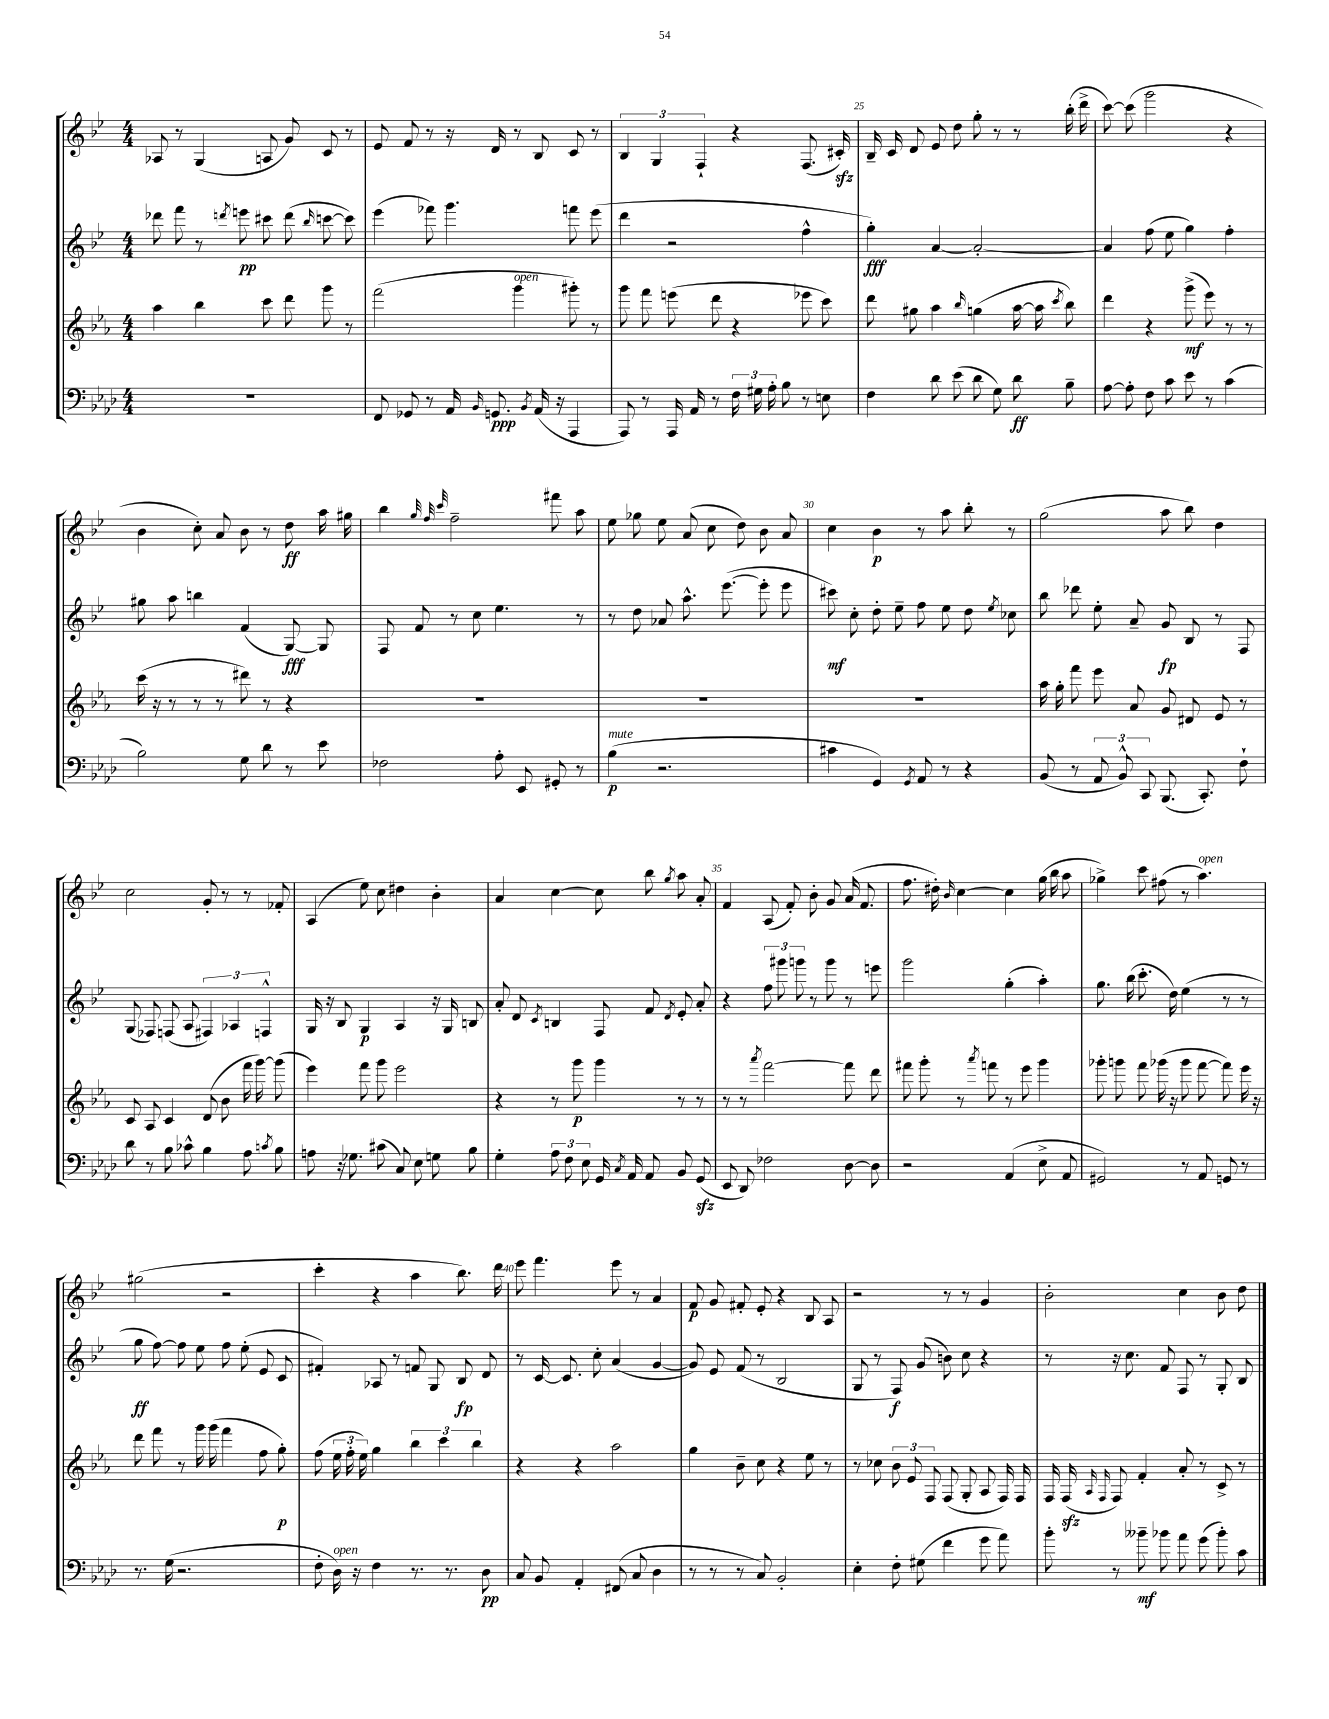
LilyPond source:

<<
\new StaffGroup <<
\new Staff = "s0" {
    \clef treble \key bes \major \numericTimeSignature \time 4/4
    \autoBeamOff aes8 r8 g4( a8 g'8) c'8 r8 |
    ees'8 f'8 r8 r16 d'16 r8 bes8 c'8 r8 |
    \tuplet 3/2 { bes4 g4 f4-! } r4 f8.( cis'16-.\sfz) |
    bes16-- c'16 d'8 ees'8 d''8 g''8-. r8 r8 bes''16-.( d'''16-> |
    c'''8~) c'''8( g'''2 r4 |
    bes'4 c''8-.) a'8 bes'8 r8 d''8\ff a''16 gis''16 |
    bes''4 \grace { g''32 f''32 c'''32 } f''2-- fis'''8 a''8 |
    ees''8 ges''8 ees''8 a'8( c''8 d''8) bes'8 a'8 |
    c''4 bes'4\p r8 a''8 bes''8-. r8 |
    g''2( a''8 bes''8) d''4 |
    c''2 g'8-. r8 r8 fes'8-. |
    a4( ees''8) c''8 dis''4 bes'4-. |
    a'4 c''4~ c''8 bes''8 \acciaccatura { g''8 } a''8 a'8-. |
    f'4 a8( f'8-.) bes'8-. g'8 a'16( f'8. |
    f''8. dis''16-.) \grace { bes'16 } c''4~ c''4 g''16( bes''16 a''8 |
    ges''4->) c'''8 fis''8( r8 a''4.^\markup { \italic "open" }) |
    gis''2( r2 |
    c'''4-. r4 a''4 bes''8.) d'''16 |
    ees'''8 f'''4. ees'''8 r8 a'4 |
    f'8\p g'8 fis'8-. ees'8-. r4 bes8 a8 |
    r2 r8 r8 g'4 |
    bes'2-. c''4 bes'8 d''8 \bar "|." |
}
\new Staff = "s1" {
    \clef treble \key bes \major \numericTimeSignature \time 4/4
    \autoBeamOff des'''8 f'''8 r8 \acciaccatura { d'''8 } e'''8\pp cis'''8 d'''8( \grace { bes''16 } c'''8~ c'''8) |
    ees'''4( fes'''8) g'''4. f'''8 ees'''8( |
    d'''4 r2 f''4-^ |
    g''4-.\fff) a'4~ a'2~-. |
    a'4 f''8( ees''8 g''4) f''4-. |
    gis''8 a''8 b''4 f'4( g8~\fff) g8 |
    f8 f'8 r8 c''8 ees''4. r8 |
    r8 d''8 aes'8 a''8.-^ ees'''8.~( ees'''8-. ees'''8 |
    cis'''8\mf) c''8-. d''8-. ees''8-- f''8 ees''8 d''8 \acciaccatura { ees''8 } ces''8 |
    bes''8 des'''8 ees''8-. a'8-- g'8\fp bes8 r8 f8 |
    g8( fes8) f8( a8 \tuplet 3/2 { fis4) aes4 f4-^ } |
    g16 r16 bes8 g4\p a4 r16 g16 b8 |
    a'8-. d'8 \acciaccatura { c'8 } b4 f8 f'8 \acciaccatura { d'8 } ees'8-. a'8-. |
    r4 \tuplet 3/2 { f''8 gis'''8 g'''8 } r8 g'''8 r8 e'''8 |
    g'''2 g''4-.( a''4-.) |
    g''8. bes''16( c'''8.-. d''16) ees''4( r8 r8 |
    g''8\ff f''8~) f''8 ees''8 f''8 ees''8-.( ees'8 c'8 |
    fis'4-.) aes8 r8 f'8 g8 bes8\fp d'8 |
    r8 c'16~ c'8. c''8-. a'4( g'4~ |
    g'8) ees'8 f'8( r8 bes2 |
    g8 r8 f8\f) g'8( b'8) c''8 r4 |
    r8 r16 c''8. f'8 f8 r8 g8-. bes8 \bar "|." |
}
\new Staff = "s2" {
    \clef treble \key ees \major \numericTimeSignature \time 4/4
    \autoBeamOff aes''4 bes''4 c'''8 d'''8 g'''8 r8 |
    f'''2( g'''4^\markup { \italic "open" } gis'''8-.) r8 |
    g'''8 f'''8 e'''8( d'''8 r4 ees'''8 c'''8) |
    d'''8 gis''8 aes''4 \grace { bes''16 } g''4( aes''16~ aes''16 \acciaccatura { c'''8 } bes''8) |
    d'''4 r4 g'''8->\mf( ees'''8) r8 r8 |
    c'''16( r16 r8 r8 r8 dis'''8) r8 r4 |
    R1 |
    R1 |
    R1 |
    aes''16 g''16-. f'''8 ees'''8 aes'8 g'8 dis'8 ees'8 r8 |
    c'8 aes8 c'4 d'8( bes'8 f'''16 g'''16~) g'''8( |
    ees'''4) f'''8 g'''8 ees'''2 |
    r4 r8 g'''8\p g'''4 r8 r8 |
    r8 r8 \acciaccatura { aes'''8 } f'''2~ f'''8 d'''8 |
    fis'''8 g'''8-. r8 \acciaccatura { aes'''8 } f'''8 r8 ees'''8 g'''4 |
    ges'''8-. g'''8 f'''8 ges'''16( r16 ges'''8 f'''8~ f'''8) ees'''16 r16 |
    d'''8 f'''8 r8 g'''16 g'''16( f'''4 f''8 g''8-.\p) |
    f''8( \tuplet 3/2 { ees''16 f''16-. ees''16) } g''4 \tuplet 3/2 { bes''4 c'''4 bes''4 } |
    r4 r4 aes''2 |
    g''4 bes'8-- c''8 r4 ees''8 r8 |
    r8 ces''8 \tuplet 3/2 { bes'8 ees'8 f8 } f8( g8-. aes8 f16) f16 |
    f16 f16\sfz( \grace { aes16 f16 } f8) f'4-. aes'8-. r8 c'8-> r8 \bar "|." |
}
\new Staff = "s3" {
    \clef bass \key aes \major \numericTimeSignature \time 4/4
    \autoBeamOff R1 |
    f,8 ges,8 r8 aes,16 \grace { bes,16 } g,8.\ppp \acciaccatura { bes,8 } aes,16( r16 aes,,4 |
    aes,,8) r8 aes,,16 aes,16 r8 \tuplet 3/2 { f16 gis16 aes16-. } bes8 r8 e8 |
    f4 des'8 ees'8( des'8 g8) des'8\ff bes8-- |
    aes8~ aes8-. f8 c'8 ees'8 r8 c'4( |
    bes2) g8 des'8 r8 ees'8 |
    fes2 aes8-. ees,8 gis,8-. r8 |
    bes4\p^\markup { \italic "mute" }( r2. |
    cis'4 g,4) \acciaccatura { g,8 } aes,8 r8 r4 |
    bes,8( r8 \tuplet 3/2 { aes,8 bes,8-^) c,8 } bes,,8.( c,8.-.) f8-! |
    des'8 r8 bes8 ces'8-^ bes4 aes8 \acciaccatura { c'8 } bes8 |
    a8 r16 ges8. cis'8( c8) ees8 g8 bes8 |
    g4-. \tuplet 3/2 { aes8 f8 ees8 } g,16 \acciaccatura { c8 } aes,16 aes,8 bes,8 g,8\sfz( |
    ees,8 des,8) fes2 des8~ des8 |
    r2 aes,4( ees8-> aes,8 |
    gis,2) r8 aes,8 g,8 r8 |
    r8. g16( r2. |
    f8-. des16^\markup { \italic "open" }) r16 f4 r8. r8. des8\pp |
    c8 bes,8 aes,4-. fis,8( c8 des4 |
    r8 r8 r8 c8) bes,2-. |
    ees4-. f8-. gis8( f'4 g'8 aes'8) |
    bes'8-. r8 beses'8--\mf bes'8 aes'8 g'8( bes'8-.) c'8 \bar "|." |
}
>>
>>
\layout { \context { \Score currentBarNumber = #22 \override BarNumber.break-visibility = ##(#f #t #t) barNumberVisibility = #(every-nth-bar-number-visible 5) } }
